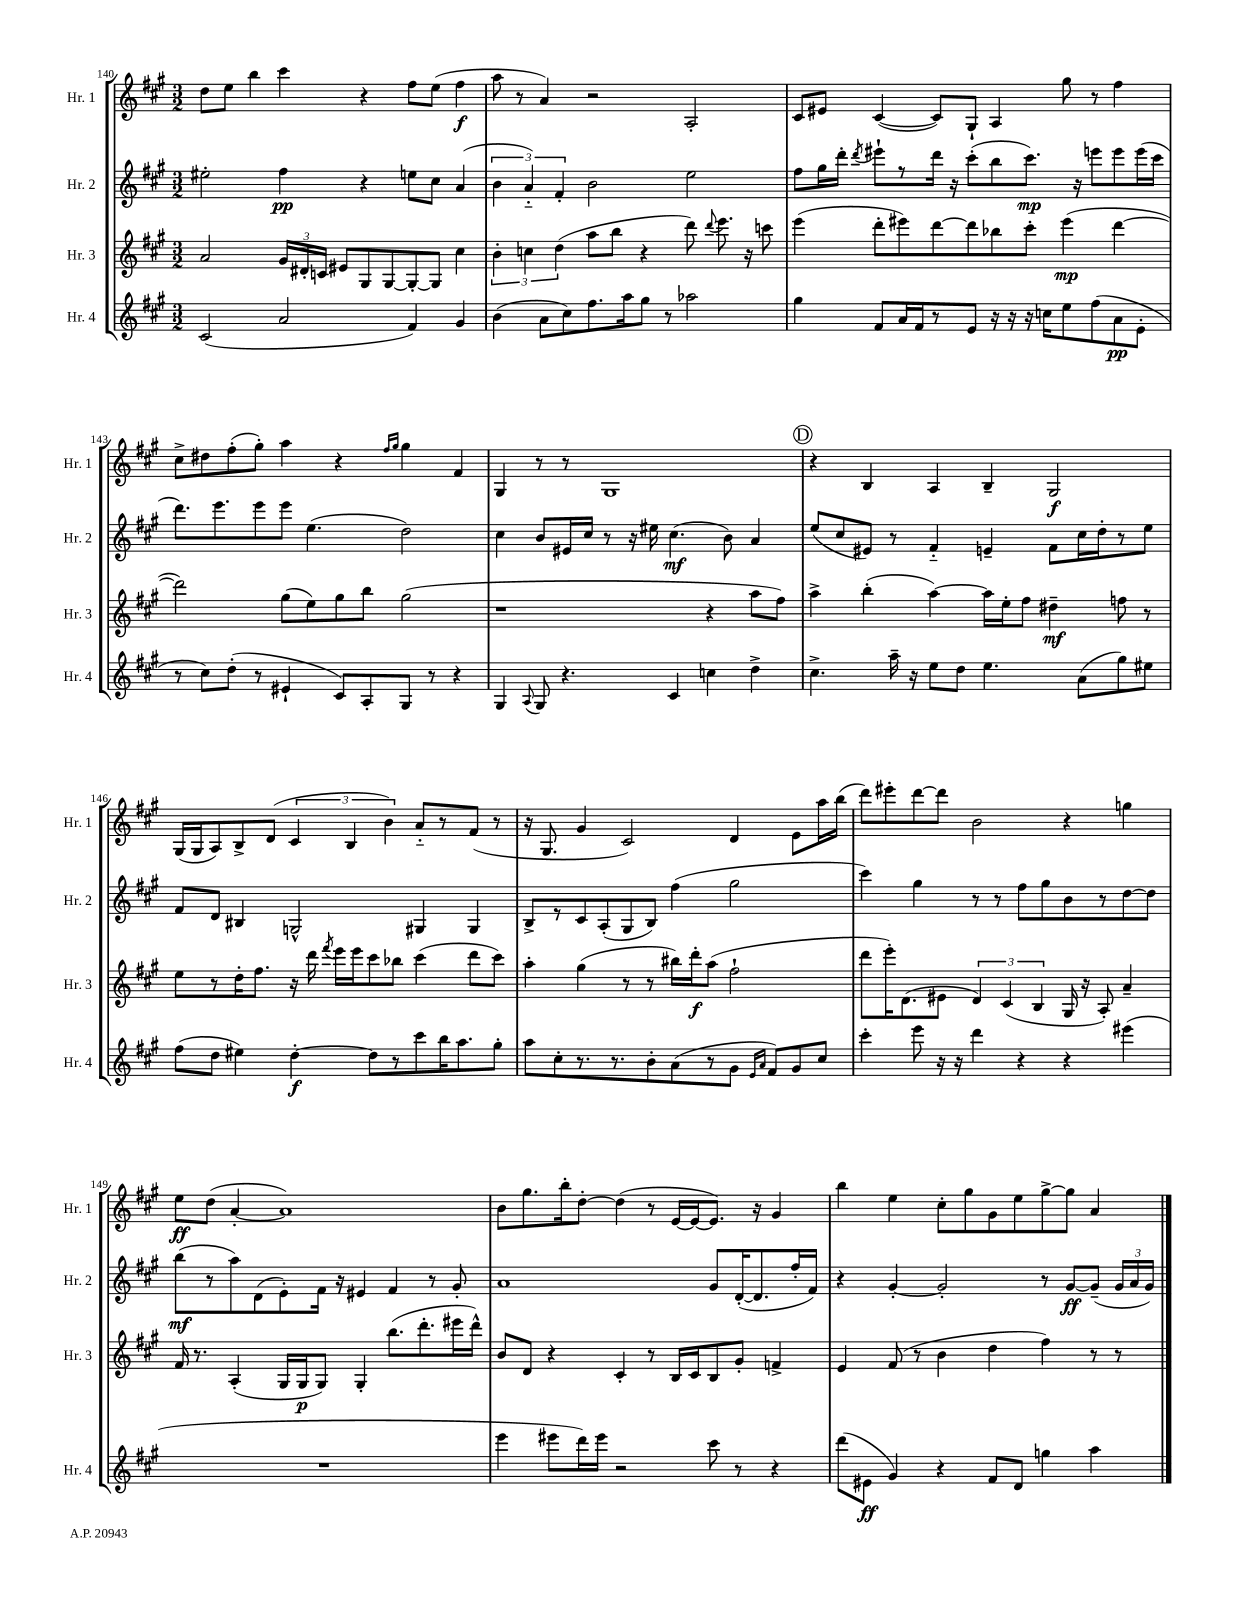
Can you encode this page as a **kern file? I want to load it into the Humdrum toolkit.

**kern	**dynam	**kern	**dynam	**kern	**dynam	**kern	**dynam
*part4	*part4	*part3	*part3	*part2	*part2	*part1	*part1
*staff4	*staff4	*staff3	*staff3	*staff2	*staff2	*staff1	*staff1
*I"Hr. 4	*	*I"Hr. 3	*	*I"Hr. 2	*	*I"Hr. 1	*
*I'Hr. 4	*	*I'Hr. 3	*	*I'Hr. 2	*	*I'Hr. 1	*
*clefG2	*	*clefG2	*	*clefG2	*	*clefG2	*
*k[f#c#g#]	*	*k[f#c#g#]	*	*k[f#c#g#]	*	*k[f#c#g#]	*
*M3/2	*	*M3/2	*	*M3/2	*	*M3/2	*
=140	=140	=140	=140	=140	=140	=140	=140
(2c#/	.	2a/	.	2ee#X'\	.	8dd\L	.
.	.	.	.	.	.	8ee\J	.
.	.	.	.	.	.	4bb\	.
2a/	.	24g#/LL	.	4ff#\	pp	4ccc#\	.
.	.	24d#X'/	.	.	.	.	.
.	.	24cn/JJ	.	.	.	.	.
.	.	8e#X/L	.	.	.	.	.
.	.	8G#/	.	4r	.	4r	.
.	.	[8G#/	.	.	.	.	.
4f#/)	.	8G#'/_	.	8een\L	.	8ff#\L	.
.	.	8G#/J]	.	8cc#\J	.	(8ee\J	.
4g#/	.	4cc#\	.	(4a/	.	4ff#\	f
=141	=141	=141	=141	=141	=141	=141	=141
(4b\	.	6b'\	.	6b\	.	8aa\	.
.	.	.	.	.	.	8r	.
.	.	6ccn\	.	6a/)	.	.	.
8a\L	.	.	.	.	.	4a/)	.
.	.	(6dd\	.	6f#'/	.	.	.
8cc#\)	.	.	.	.	.	.	.
8.ff#\	.	8aa\L	.	2b\	.	2r	.
.	.	8bb\J	.	.	.	.	.
16aa\k	.	.	.	.	.	.	.
8gg#\J	.	4r	.	.	.	.	.
8r	.	.	.	.	.	.	.
2aa-X\	.	8ddd\)	.	2ee\	.	2A'/	.
.	.	8qqddd/	.	.	.	.	.
.	.	8.eee\	.	.	.	.	.
.	.	16r	.	.	.	.	.
.	.	8cccn\	.	.	.	.	.
=142	=142	=142	=142	=142	=142	=142	=142
4gg#\	.	(4eee\	.	8ff#\L	.	8c#/L	.
.	.	.	.	16gg#\L	.	8e#X/J	.
.	.	.	.	16ddd'\JJ	.	.	.
.	.	.	.	8qddd/	.	.	.
8f#/L	.	8ddd'\L	.	8eee#X`\L	.	([4c#/	.
16a/L	.	8eee#X\)	.	8r	.	.	.
16f#/J	.	.	.	.	.	.	.
8r	.	[8ddd\	.	16ddd\Jk	.	8c#/L])	.
.	.	.	.	16r	.	.	.
8e/J	.	8ddd\]	.	(8ccc#'\L	.	8G#`/J	.
16r	.	8bb-X\	.	8bb\	.	4A/	.
16r	.	.	.	.	.	.	.
16r	.	8ccc#'\J	.	8.ccc#\J)	mp	.	.
16ccn\KL	.	.	.	.	.	.	.
8ee\	.	(4eee#\	mp	.	.	8gg#\	.
.	.	.	.	16r	.	.	.
(8ff#\	.	.	.	8eeen\L	.	8r	.
8a\	pp	[4ddd\	.	8eee\	.	4ff#\	.
8e'\J	.	.	.	(16eee\L	.	.	.
.	.	.	.	16ccc#\JJ	.	.	.
!!LO:LB:g=z
=143	=143	=143	=143	=143	=143	=143	=143
8r	.	2ddd\])	.	8.ddd\L)	.	8cc#^\L	.
8cc#\L)	.	.	.	.	.	8dd#X\	.
.	.	.	.	8.eee\	.	.	.
(8dd'\J	.	.	.	.	.	(8ff#'\	.
8r	.	.	.	8eee\	.	8gg#'\J)	.
4e#X`/	.	(8gg#\L	.	8eee\J	.	4aa\	.
.	.	8ee\)	.	(4.ee\	.	.	.
8c#/L)	.	8gg#\	.	.	.	4r	.
8A'/	.	8bb\J	.	.	.	.	.
.	.	.	.	.	.	16qqff#/LL	.
.	.	.	.	.	.	16qqgg#/JJ	.
8G#/J	.	(2gg#\	.	2dd\)	.	4gg#\	.
8r	.	.	.	.	.	.	.
4r	.	.	.	.	.	4f#/	.
=144	=144	=144	=144	=144	=144	=144	=144
4G#/	.	1r	.	4cc#\	.	4G#/	.
8qqA/	.	.	.	.	.	.	.
8G#/	.	.	.	8b/L	.	8r	.
4.r	.	.	.	16e#X/L	.	8r	.
.	.	.	.	16cc#/JJ	.	.	.
.	.	.	.	8r	.	1G#	.
.	.	.	.	16r	.	.	.
.	.	.	.	16ee#X\	.	.	.
4c#/	.	.	.	(4.cc#\	mf	.	.
4ccn\	.	4r	.	.	.	.	.
.	.	.	.	8b\)	.	.	.
4dd^\	.	8aa\L	.	4a/	.	.	.
.	.	8ff#\J)	.	.	.	.	.
!!LO:REH:place=s1:t=D
=145	=145	=145	=145	=145	=145	=145	=145
4.cc#^\	.	4aa^\	.	(8ee/L	.	4r	.
.	.	.	.	8cc#/	.	.	.
.	.	(4bb'\	.	8e#X/J)	.	4B/	.
16aa~\	.	.	.	8r	.	.	.
16r	.	.	.	.	.	.	.
8ee\L	.	[4aa\)	.	4f#/	.	4A/	.
8dd\J	.	.	.	.	.	.	.
4.ee\	.	16aa\LL]	.	4en~/	.	4B~/	.
.	.	16ee'\J	.	.	.	.	.
.	.	8ff#\J	.	.	.	.	.
.	.	4dd#X~\	mf	8f#\L	.	2G#/	f
(8a\L	.	.	.	16cc#\L	.	.	.
.	.	.	.	16dd'\J	.	.	.
8gg#\)	.	8ffn\	.	8r	.	.	.
8ee#X\J	.	8r	.	8ee\J	.	.	.
!!LO:LB:g=z
=146	=146	=146	=146	=146	=146	=146	=146
(8ff#\L	.	8ee\L	.	8f#/L	.	(16G#/LL	.
.	.	.	.	.	.	16G#/J	.
8dd\J	.	8r	.	8d/J	.	8A/)	.
4ee#X\)	.	16dd'\K	.	4B#X/	.	8B^/	.
.	.	8.ff#\J	.	.	.	.	.
.	.	.	.	.	.	(8d/J	.
[4dd'\	f	16r	.	2Gn^^/	.	6c#/	.
.	.	16ddd\	.	.	.	.	.
.	.	8qfff#/	.	.	.	.	.
.	.	16eee\LL	.	.	.	.	.
.	.	.	.	.	.	6B/	.
.	.	16eee\J	.	.	.	.	.
8dd\L]	.	8ccc#\	.	.	.	.	.
.	.	.	.	.	.	6b\)	.
8r	.	8bb-X\J	.	.	.	.	.
8ccc#\	.	(4ccc#\	.	4G#X/	.	8a/L	.
16bb\K	.	.	.	.	.	8r	.
8.aa\	.	.	.	.	.	.	.
.	.	8ddd\L	.	4G#/	.	(8f#/J	.
8gg#'\J	.	8ccc#\J)	.	.	.	8r	.
=147	=147	=147	=147	=147	=147	=147	=147
8aa\L	.	4aa'\	.	8B^/L	.	16r	.
.	.	.	.	.	.	8.G#/	.
8cc#'\	.	.	.	8r	.	.	.
8.r	.	(4gg#\	.	8c#/	.	4g#/	.
.	.	.	.	(8A'/	.	.	.
8.r	.	.	.	.	.	.	.
.	.	8r	.	8G#/	.	2c#/)	.
8b'\	.	8r	.	8B/J)	.	.	.
(8a\	.	16bb#X\LL)	.	(4ff#\	.	.	.
.	.	16ddd'\J	f	.	.	.	.
8r	.	(8aa\J	.	.	.	.	.
8g#\J	.	2ff#`\	.	2gg#\	.	4d/	.
16qqe/LL	.	.	.	.	.	.	.
16qqa/JJ	.	.	.	.	.	.	.
8f#/L)	.	.	.	.	.	.	.
8g#/	.	.	.	.	.	8e\L	.
8cc#/J	.	.	.	.	.	16aa\L	.
.	.	.	.	.	.	(16bb\JJ	.
=148	=148	=148	=148	=148	=148	=148	=148
4ccc#'\	.	8ddd\L	.	4ccc#\)	.	8ddd\L)	.
.	.	16eee'\K)	.	.	.	8eee#X'\	.
.	.	(8.d\	.	.	.	.	.
8eee\	.	.	.	4gg#\	.	[8ddd\	.
16r	.	8e#X\J	.	.	.	8ddd\J]	.
16r	.	.	.	.	.	.	.
4ddd\	.	6d/)	.	8r	.	2b\	.
.	.	.	.	8r	.	.	.
.	.	(6c#/	.	.	.	.	.
4r	.	.	.	8ff#\L	.	.	.
.	.	6B/	.	.	.	.	.
.	.	.	.	8gg#\	.	.	.
4r	.	16G#/	.	8b\	.	4r	.
.	.	16r	.	.	.	.	.
.	.	8A'/)	.	8r	.	.	.
(4eee#X\	.	4a~/	.	[8dd\	.	4ggn\	.
.	.	.	.	8dd\J]	.	.	.
!!LO:LB:g=z
=149	=149	=149	=149	=149	=149	=149	=149
1.r	.	16f#/	.	(8bb\L	mf	8ee\L	ff
.	.	8.r	.	.	.	.	.
.	.	.	.	8r	.	(8dd\J	.
.	.	(4A'/	.	8aa\)	.	[4a'/	.
.	.	.	.	(8d\	.	.	.
.	.	16G#/LL	.	8e'\)	.	1a])	.
.	.	16G#/J	p	.	.	.	.
.	.	8G#/J)	.	16f#\Jk	.	.	.
.	.	.	.	16r	.	.	.
.	.	4G#'/	.	4e#X/	.	.	.
.	.	(8.bb\L	.	4f#/	.	.	.
.	.	8.ddd'\	.	.	.	.	.
.	.	.	.	8r	.	.	.
.	.	16eee#X\L	.	8g#'/	.	.	.
.	.	16ddd^^\JJ)	.	.	.	.	.
=150	=150	=150	=150	=150	=150	=150	=150
4eee\	.	8b/L	.	1a	.	8b\L	.
.	.	8d/J	.	.	.	8.gg#\	.
8eee#X\L	.	4r	.	.	.	.	.
.	.	.	.	.	.	16bb'\k	.
16ddd\L)	.	.	.	.	.	[8dd'\J	.
16eee#\JJ	.	.	.	.	.	.	.
2r	.	4c#'/	.	.	.	(4dd\]	.
.	.	8r	.	.	.	8r	.
.	.	16B/LL	.	.	.	[16e/LL	.
.	.	16c#/J	.	.	.	16e/J_	.
8ccc#\	.	8B/	.	8g#/L	.	8.e/J])	.
8r	.	8g#'/J	.	([16d'/K	.	.	.
.	.	.	.	8.d/]	.	16r	.
4r	.	4fn^/	.	.	.	4g#/	.
.	.	.	.	16ff#'/L	.	.	.
.	.	.	.	16f#/JJ)	.	.	.
=151	=151	=151	=151	=151	=151	=151	=151
(8ddd\L	.	4e/	.	4r	.	4bb\	.
8e#X\J	ff	.	.	.	.	.	.
4g#/)	.	(8f#/	.	[4g#'/	.	4ee\	.
.	.	8r	.	.	.	.	.
4r	.	4b\	.	2g#'/]	.	8cc#'\L	.
.	.	.	.	.	.	8gg#\	.
8f#/L	.	4dd\	.	.	.	8g#\	.
8d/J	.	.	.	.	.	8ee\	.
4ggn\	.	4ff#\)	.	8r	.	[8gg#^\	.
.	.	.	.	[8g#/L	ff	8gg#\J]	.
4aa\	.	8r	.	(8g#~/J]	.	4a/	.
.	.	8r	.	24g#/LL	.	.	.
.	.	.	.	24a/	.	.	.
.	.	.	.	24g#/JJ)	.	.	.
==	==	==	==	==	==	==	==
*-	*-	*-	*-	*-	*-	*-	*-
